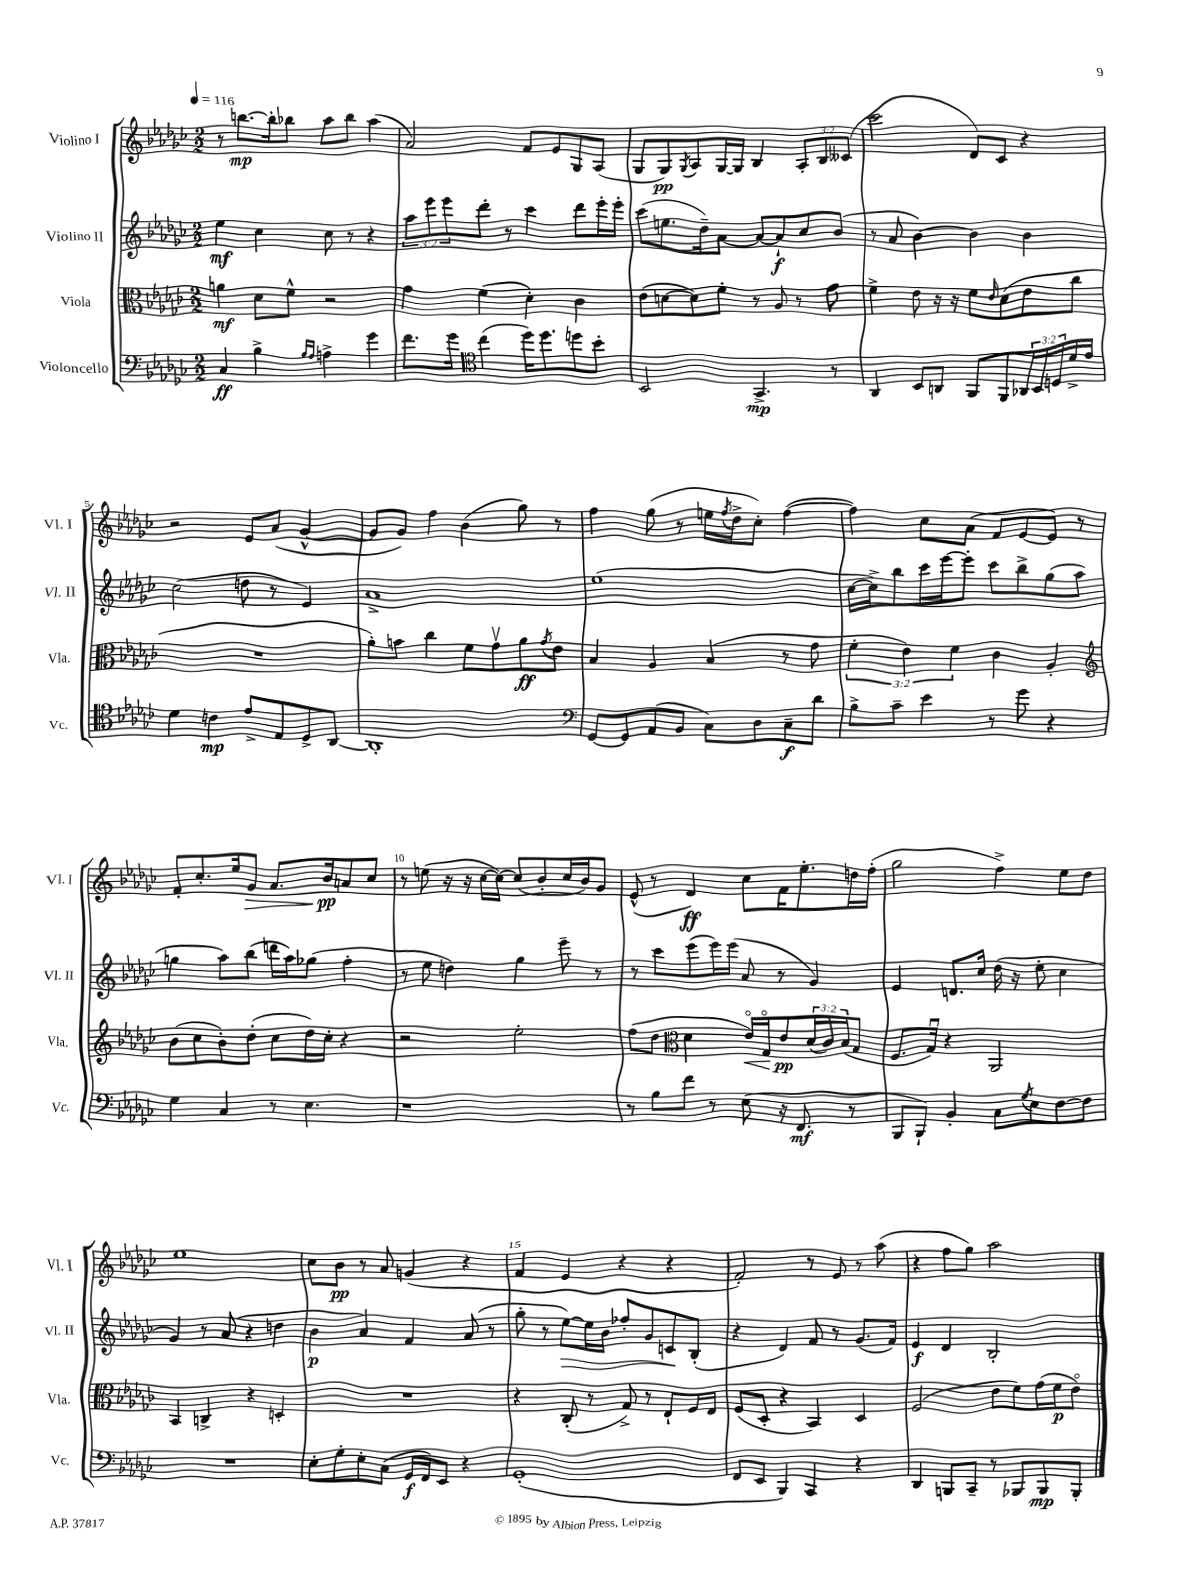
<<
\new StaffGroup <<
\new Staff = "s0" \with { instrumentName = "Violino I" shortInstrumentName = "Vl. I" } {
    \clef treble \key ges \major \numericTimeSignature \time 2/2 \override Staff.TupletNumber.text = #tuplet-number::calc-fraction-text \tempo 4 = 116
    r8 b''8.~\mp b''16-. bes''8 aes''8 bes''8 aes''4( |
    aes'2) f'8 ees'8 ges8 aes8( |
    ges8 ges8\pp) \acciaccatura { ges8 } aes8 ges16~ ges16 bes4 \tuplet 3/2 { aes8-. bes8 ceses'8( } |
    ces'''2 des'8) ces'8 r4 |
    r2 ees'8 aes'8( ges'4~-^ |
    ges'8 ges'8) f''4 bes'4( ges''8) r8 |
    f''4 ges''8( r8 e''16 \acciaccatura { f''8 } des''16-> ces''8-.) f''4~( |
    f''4) ces''8 aes'8( f'8 ees'8~ ees'8) r8 |
    f'8-. ces''8.-. ees''16 ges'8\> aes'8. bes'16\pp\! a'8 ces''8 |
    r8 e''8( r16 r16 ces''16~ ces''16~) ces''8( bes'8-. ces''16 bes'16) ges'8 |
    ees'8-^( r8 des'4\ff) ces''8 f'16 ees''8.-. d''16 f''16-.( |
    ges''2 f''4->) ees''8 des''8 |
    ees''1 |
    ces''8 bes'8\pp r8 aes'8 g'4( r4 |
    f'4 ees'4 r4 r4 |
    f'2-.) r8 ees'8 r8 aes''8( |
    r4 f''8 ges''8) aes''2 \bar "|." |
}
\new Staff = "s1" \with { instrumentName = "Violino II" shortInstrumentName = "Vl. II" } {
    \clef treble \key ges \major \numericTimeSignature \time 2/2 \override Staff.TupletNumber.text = #tuplet-number::calc-fraction-text
    ees''4\mf ces''4 ces''8 r8 r4 |
    \tuplet 3/2 { aes''8 ees'''8 ees'''8 } des'''8-. r8 ces'''4 des'''8 ees'''16-. ees'''16-. |
    ces'''8( e''8. des''16--) aes'8~ aes'8~ aes'8-!\f ces''8 bes'8( |
    r8 aes'8 bes'4~) bes'4 bes'4 |
    ces''2( d''8 r8 ees'4) |
    aes'1-> |
    ees''1( |
    ces''16~ ces''16->) bes''8 ces'''16 ees'''16~ ees'''8-. ces'''8 bes''8-> ges''8( aes''8 |
    g''4 aes''8) bes''8( d'''16 aes''16) ges''8( f''4-. |
    r8 ees''8 d''4) ges''4 ees'''8-- r8 |
    r8 ces'''8 ees'''8( ees'''16) ees'''16( aes'8 r8 ges'4) |
    ees'4 d'8. ces''16 des''16( r16 ees''8-. ces''4 |
    ges'4) r8 aes'8( r4 d''4 |
    bes'4\p aes'4) f'4 aes'8( r8 |
    ges''8-. r8 ees''8~\>) ees''16 bes'16 fes''8-. ges'8 c'8\! bes8-.( |
    r4 des'4) f'8 r8 ges'8.( f'16) |
    ees'4\f des'4 bes2-. \bar "|." |
}
\new Staff = "s2" \with { instrumentName = "Viola" shortInstrumentName = "Vla." } {
    \clef alto \key ges \major \numericTimeSignature \time 2/2 \override Staff.TupletNumber.text = #tuplet-number::calc-fraction-text
    a'4\mf des'8 f'8-^ r2 |
    ges'4 f'4( des'4-.) ces'4 |
    ees'8( d'8~ d'8) f'8-. r8 aes8 r8 ges'8 |
    f'4-> ees'8 r16 r16 f'8 \grace { ees'16 } des'8( ees'8 ces''8 |
    R1 |
    aes'8-.) b'8 ces''4 f'8 ges'8\upbow aes'8\ff \acciaccatura { ges'8 } ees'8 |
    bes4 aes4 bes4( r8 ges'8 |
    \tuplet 3/2 { f'4-. ees'4) f'4 } ces'4 aes4-. |
    \clef treble bes'8( ces''8 bes'8-.) des''8-.( ces''8 des''16) ces''16-. r4 |
    r2 ees''2-. |
    f''8( des''8 \clef alto des'4 ees'16\flageolet\<) ges16\flageolet ees'8\pp\! \tuplet 3/2 { des'16( ces'16) bes16( } ges8 |
    f8. ges16\downbow) r4 aes,2 |
    bes,4 c4-> r4 d4-. |
    R1 |
    r4 ces8-.( r8 ges8->) r8 ees8-! f16 ees16 |
    f8( des8-. r4 bes,4) des4 |
    f2( ees'8 f'8) ges'16( f'16\p ees'8\flageolet) \bar "|." |
}
\new Staff = "s3" \with { instrumentName = "Violoncello" shortInstrumentName = "Vc." } {
    \clef bass \key ges \major \numericTimeSignature \time 2/2 \override Staff.TupletNumber.text = #tuplet-number::calc-fraction-text
    ces4\ff bes4-> \grace { bes16 aes16 } a4-> ges'4 |
    f'8. ges'16 \clef tenor ces''4( des''16) des''8. d''8 bes'8-. |
    bes,2 ges,4.->\mp r8 |
    aes,4 bes,8 a,8 f,8 f,8 \tuplet 3/2 { aes,16 bes,16 d16 } des'16-> ees'16 |
    des'4 c'4\mp ees'8-> ees8 des8-> aes,8~ |
    aes,1-. |
    \clef bass ges,8~ ges,8 aes,8( bes,8 ces8) des8 ces8--\f des'8 |
    bes8-> ces'8-- ees'4 r8 ges'8 r4 |
    ges4 ces4 r8 ees4. |
    r1 |
    r8 bes8 f'8 r8 ees8( r16 f,8.\mf r8 |
    bes,,8 bes,,8-!) bes,4-. ces8 \acciaccatura { ges8 } ees8 f8~ f8 |
    R1 |
    ees8-. ges8-. ees8-. ces8( ges,16\f f,16) ees,8 r4 |
    ges,1-.( |
    f,8 ees,8 bes,,4) ces,4 r4 |
    des,4 b,,8 ces,8-- r8 bes,,8 bes,,8\mp bes,,8-. \bar "|." |
}
>>
>>
\layout { \context { \Score \override BarNumber.break-visibility = ##(#f #t #t) barNumberVisibility = #(every-nth-bar-number-visible 5) } }
